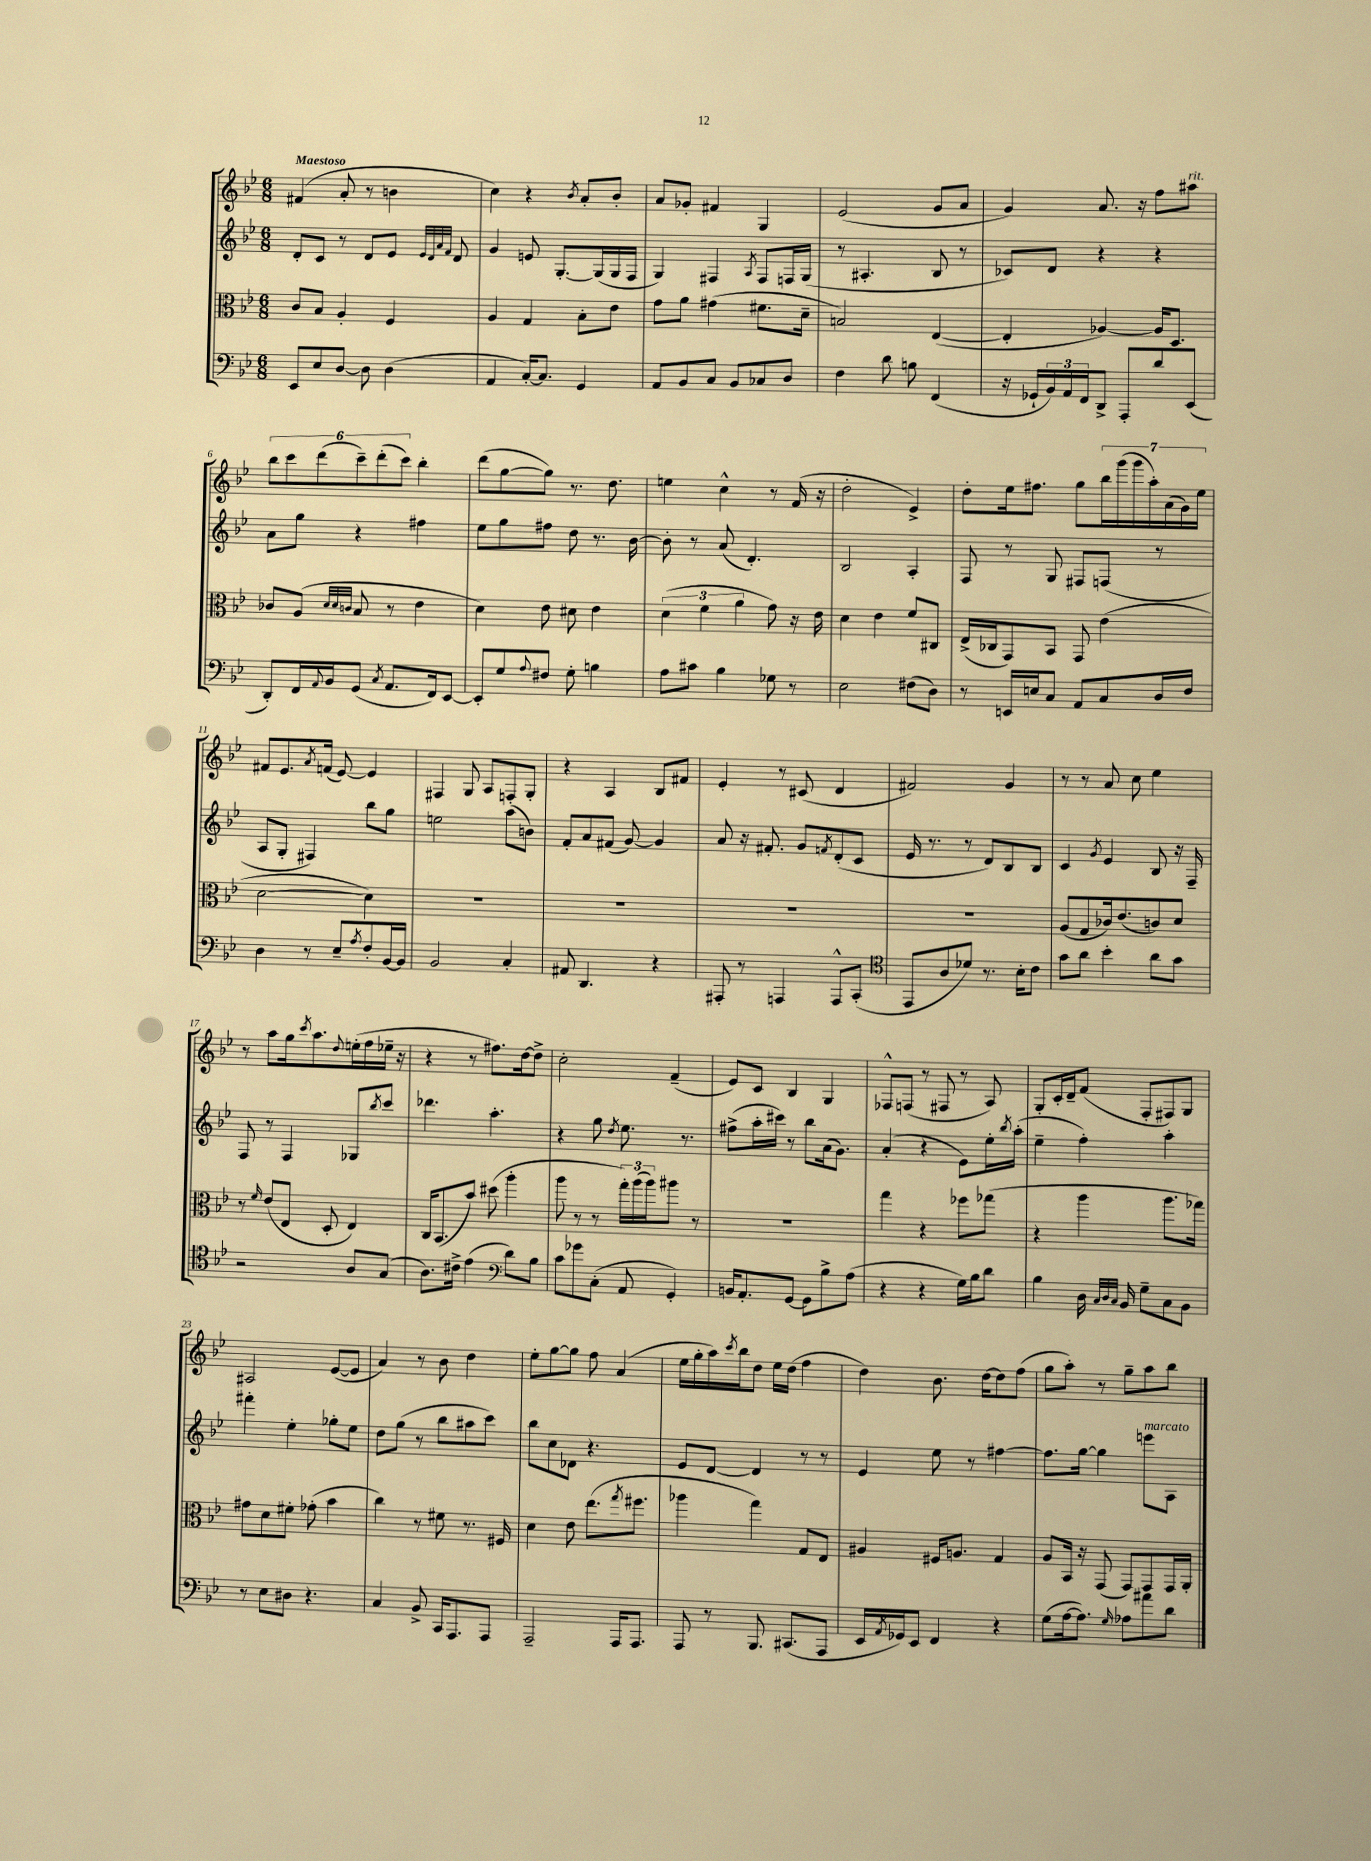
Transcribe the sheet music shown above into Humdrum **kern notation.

**kern	**kern	**kern	**kern
*staff4	*staff3	*staff2	*staff1
*clefF4	*clefC3	*clefG2	*clefG2
*k[b-e-]	*k[b-e-]	*k[b-e-]	*k[b-e-]
*M6/8	*M6/8	*M6/8	*M6/8
8EE-	8c	8d'	(4f#
8E-	8B-	8c	.
[8D	4A'	8r	8a'
8D]	.	8d	8r
(4D	4F	8e-	4b
.	.	32qqe-	.
.	.	32qqd	.
.	.	32qqa	.
.	.	32qqf	.
.	.	8d	.
=	=	=	=
4AA	4A	4g	4cc)
[16C')	4G	8e	4r
8.C]	.	.	.
.	.	[8.G'	.
.	.	.	8qb-
4GG	8B-'	.	8a'
.	.	(16G]	.
.	8e-	16G	8b-'
.	.	16F	.
=	=	=	=
8AA	8g	4G)	8a
8BB-	8a	.	8g-'
8C	(4g#	4F#	4f#
8BB-	.	.	.
.	.	8qA	.
8C-	8.f#	8F#	4G
8D	.	16F	.
.	16d~	(16G	.
=	=	=	=
4F	2B)	8r	(2e-
.	.	4.A#'	.
8d	.	.	.
8B	.	.	.
(4FF	([4E-	8B-	8g
.	.	8r	8a
=	=	=	=
16r	4E-']	8c-)	4g)
16GG-`	.	.	.
24BB-)	.	8d	.
24AA	.	.	.
24FF	.	.	.
8DD^	[4A-)	4r	8.a
8AAA'	.	.	.
.	.	.	16r
8d	16A-]	4r	8ff
.	8.D	.	.
(8EE-	.	.	8aa#
=	=	=	=
8DD')	8c-	8a	12bb-
.	.	.	12ccc
16FF	(8A	8gg	.
.	.	.	(12ddd
8qqAA	.	.	.
16BB-	.	.	.
.	32qqd	.	.
.	32qqd	.	.
.	32qqc	.	.
(8GG	8B-	4r	12ccc~)
.	.	.	(12ddd'
8qC	.	.	.
8.AA	8r	.	.
.	.	.	12ccc)
.	4e-	4ff#	4bb-'
16FF)	.	.	.
[8EE-	.	.	.
=	=	=	=
8EE-']	4d)	8ee-	(8ddd
8G	.	8gg	[8gg
8qqA	.	.	.
8F#	8e-	8ff#	8gg])
8G'	8d#	8dd	8.r
4B	4e-	8.r	.
.	.	.	8.dd
.	.	[16b-	.
=	=	=	=
8A	(6d	8b-']	4ee
8c#	.	8r	.
.	6f	.	.
4B-	.	(8a	4cc^^
.	6a	.	.
.	.	4.d')	.
8G-	8g)	.	8r
8r	16r	.	(16f
.	16e-	.	16r
=	=	=	=
2E-	4d	2B-	2dd'
.	4e-	.	.
(8F#	8f	4A'	4e-^)
8D)	8C#	.	.
=	=	=	=
8r	(16E-^	8F	8dd'
.	16C-	.	.
16EE	8GG)	8r	16ee-
16E	.	.	8.ff#
8C	8BB-	8G	.
8AA	8GG	8F#	8gg
8C	(4e-	(8F	28bb-
.	.	.	(28ggg
.	.	.	28ggg
.	.	.	28aa')
16D	.	8r	.
.	.	.	(28a
.	.	.	28g)
16F	.	.	.
.	.	.	28ee-
=	=	=	=
4D	[2d	8A	8f#
.	.	8G'	8.e-
8r	.	4F#)	.
.	.	.	8qa
.	.	.	(16f
8E-~	.	.	[8e-)
8qA	.	.	.
8F'	4d])	8bb-	4e-]
[16BB-	.	8gg	.
16BB-]	.	.	.
=	=	=	=
2BB-	2.r	2ee	4F#
.	.	.	8G
.	.	.	8A
4C'	.	(8aa	8F'
.	.	8b)	8G'
=	=	=	=
8AA#	2.r	8f'	4r
4.DD	.	8a	.
.	.	(8f#	4A
.	.	[8g)	.
4r	.	4g]	8B-
.	.	.	8f#
=	=	=	=
8AAA#'	2.r	8a	4e-'
8r	.	16r	.
.	.	8.f#'	.
4AAA	.	.	8r
.	.	8g	(8c#
.	.	8qf	.
8AAA^^	.	(8d'	4d
(8CC'	.	8c	.
=	=	=	=
*clefC4	*	*	*
8EE-	2.r	16e-	2f#)
.	.	8.r	.
8A	.	.	.
8d-)	.	8r	.
8.r	.	8d)	.
.	.	8B-	4g
16B-'	.	.	.
8c	.	8B-	.
=	=	=	=
8g	(8A	4c	8r
8a	8G	.	8r
.	.	8qg	.
4b-'	16c-)	4e-	8a
.	(8.e-	.	.
.	.	.	8cc
8a	8c)	8B-	4ee-
8g	8d	16r	.
.	.	16F~	.
=	=	=	=
2r	8r	8F	8r
.	16qqf	.	.
.	(8e-	8r	8aa
.	8E-	4F	16gg
.	.	.	8qccc
.	.	.	8.aa
.	8D'	.	.
.	.	.	8qqdd
8A	4E-)	8G-	(16ee'
.	.	.	16ff
.	.	8qbb-	.
(8G	.	8ccc	16ee-~
.	.	.	16r
=	=	=	=
8.A)	16C	4.ddd-	4r
.	(8.BB-	.	.
16c#^	.	.	.
(4e-	8b-)	.	8r
.	(8dd#	4.aa'	8.ff#)
*clefF4	*	*	*
8d)	4aa'	.	.
.	.	.	[16dd
8B-	.	.	8dd^]
=	=	=	=
8c	8aa	4r	2cc'
8g-	8r	.	.
(8C'	8r	8gg	.
.	.	8qdd	.
8AA	24gg')	8.ee-	.
.	(24aa	.	.
.	24aa)	.	.
4GG')	8aa#	.	(4f~
.	.	8.r	.
.	8r	.	.
=	=	=	=
16BB	2.r	(8ff#^	8e-)
8.AA'	.	.	.
.	.	16aa'	8c
.	.	16ccc#)	.
[8GG	.	8r	4B-
8GG]	.	8bb-	.
8B-^	.	(16a	4G
.	.	8.g)	.
(8A	.	.	.
=	=	=	=
4r	4gg	(4a'	8F-^^
.	.	.	(8F
4r	4r	4r	8r
.	.	.	8F#
16G)	8ff-	8e-)	8r
16B-	.	.	.
8d	(8gg-	16ee-'	8A)
.	.	8qbb-	.
.	.	(16aa'	.
=	=	=	=
4B-	4r	4ee-~	8G'
.	.	.	16c'
.	.	.	16d~
16D	4aa	4ff')	(8f
32qqC	.	.	.
32qqD	.	.	.
32qqC	.	.	.
16BB-	.	.	.
8G~	.	.	8F'
8C	8.aa	4aa'	8F#)
8BB-	.	.	8G
.	16gg-)	.	.
=	=	=	=
8r	8g#	4fff#'	2A#
8E-	8d	.	.
8D#	8f#'	4ee-'	.
4.r	(8g-'	.	.
.	4b-	8gg-'	([8e-
.	.	8ee-	8e-]
=	=	=	=
4C	4cc)	8dd	4a)
.	.	(8gg	.
8BB-^	8r	8r	8r
16CC	8f#	8bb-	8b-
8.AAA	.	.	.
.	8.r	8aa#	4dd
8AAA	.	8ccc)	.
.	16F#	.	.
=	=	=	=
2AAA~	4d	8bb-	8ee-'
.	.	8cc	[8gg
.	8e-	8d-	8gg]
.	(8.ee-	4.r	8ff
16AAA	.	.	(4a
.	8qgg	.	.
8.AAA	8.ff#	.	.
=	=	=	=
8AAA	4aa-	8e-	16ee-
.	.	.	16gg'
8r	.	[8d	16aa)
.	.	.	8qccc
.	.	.	16bb-
8.BBB-	4gg)	4d]	8dd
.	.	.	16ee-
(8.CC#	.	.	(16dd
.	8G	8r	4ff
8AAA	8E-	8r	.
=	=	=	=
16EE-	4A#	4e-	4dd)
8qAA	.	.	.
16GG-)	.	.	.
8EE-	.	.	.
4FF	16F#	8ee-	8.b-
.	8.A	.	.
.	.	8r	.
.	.	.	[16dd
4r	4G	[4ff#	8dd]
.	.	.	(8ff
=	=	=	=
(8G	8A	8.ff#]	8gg
[16A	16BB-	.	8aa')
8.A])	16r	[16gg	.
.	(8GG	4gg]	8r
16qqG	.	.	.
8A-	8GG)	.	8gg~
8a#	8GG	8eee	8aa
8d	16GG	8A	8bb-
.	16AA'	.	.
==	==	==	==
*-	*-	*-	*-
